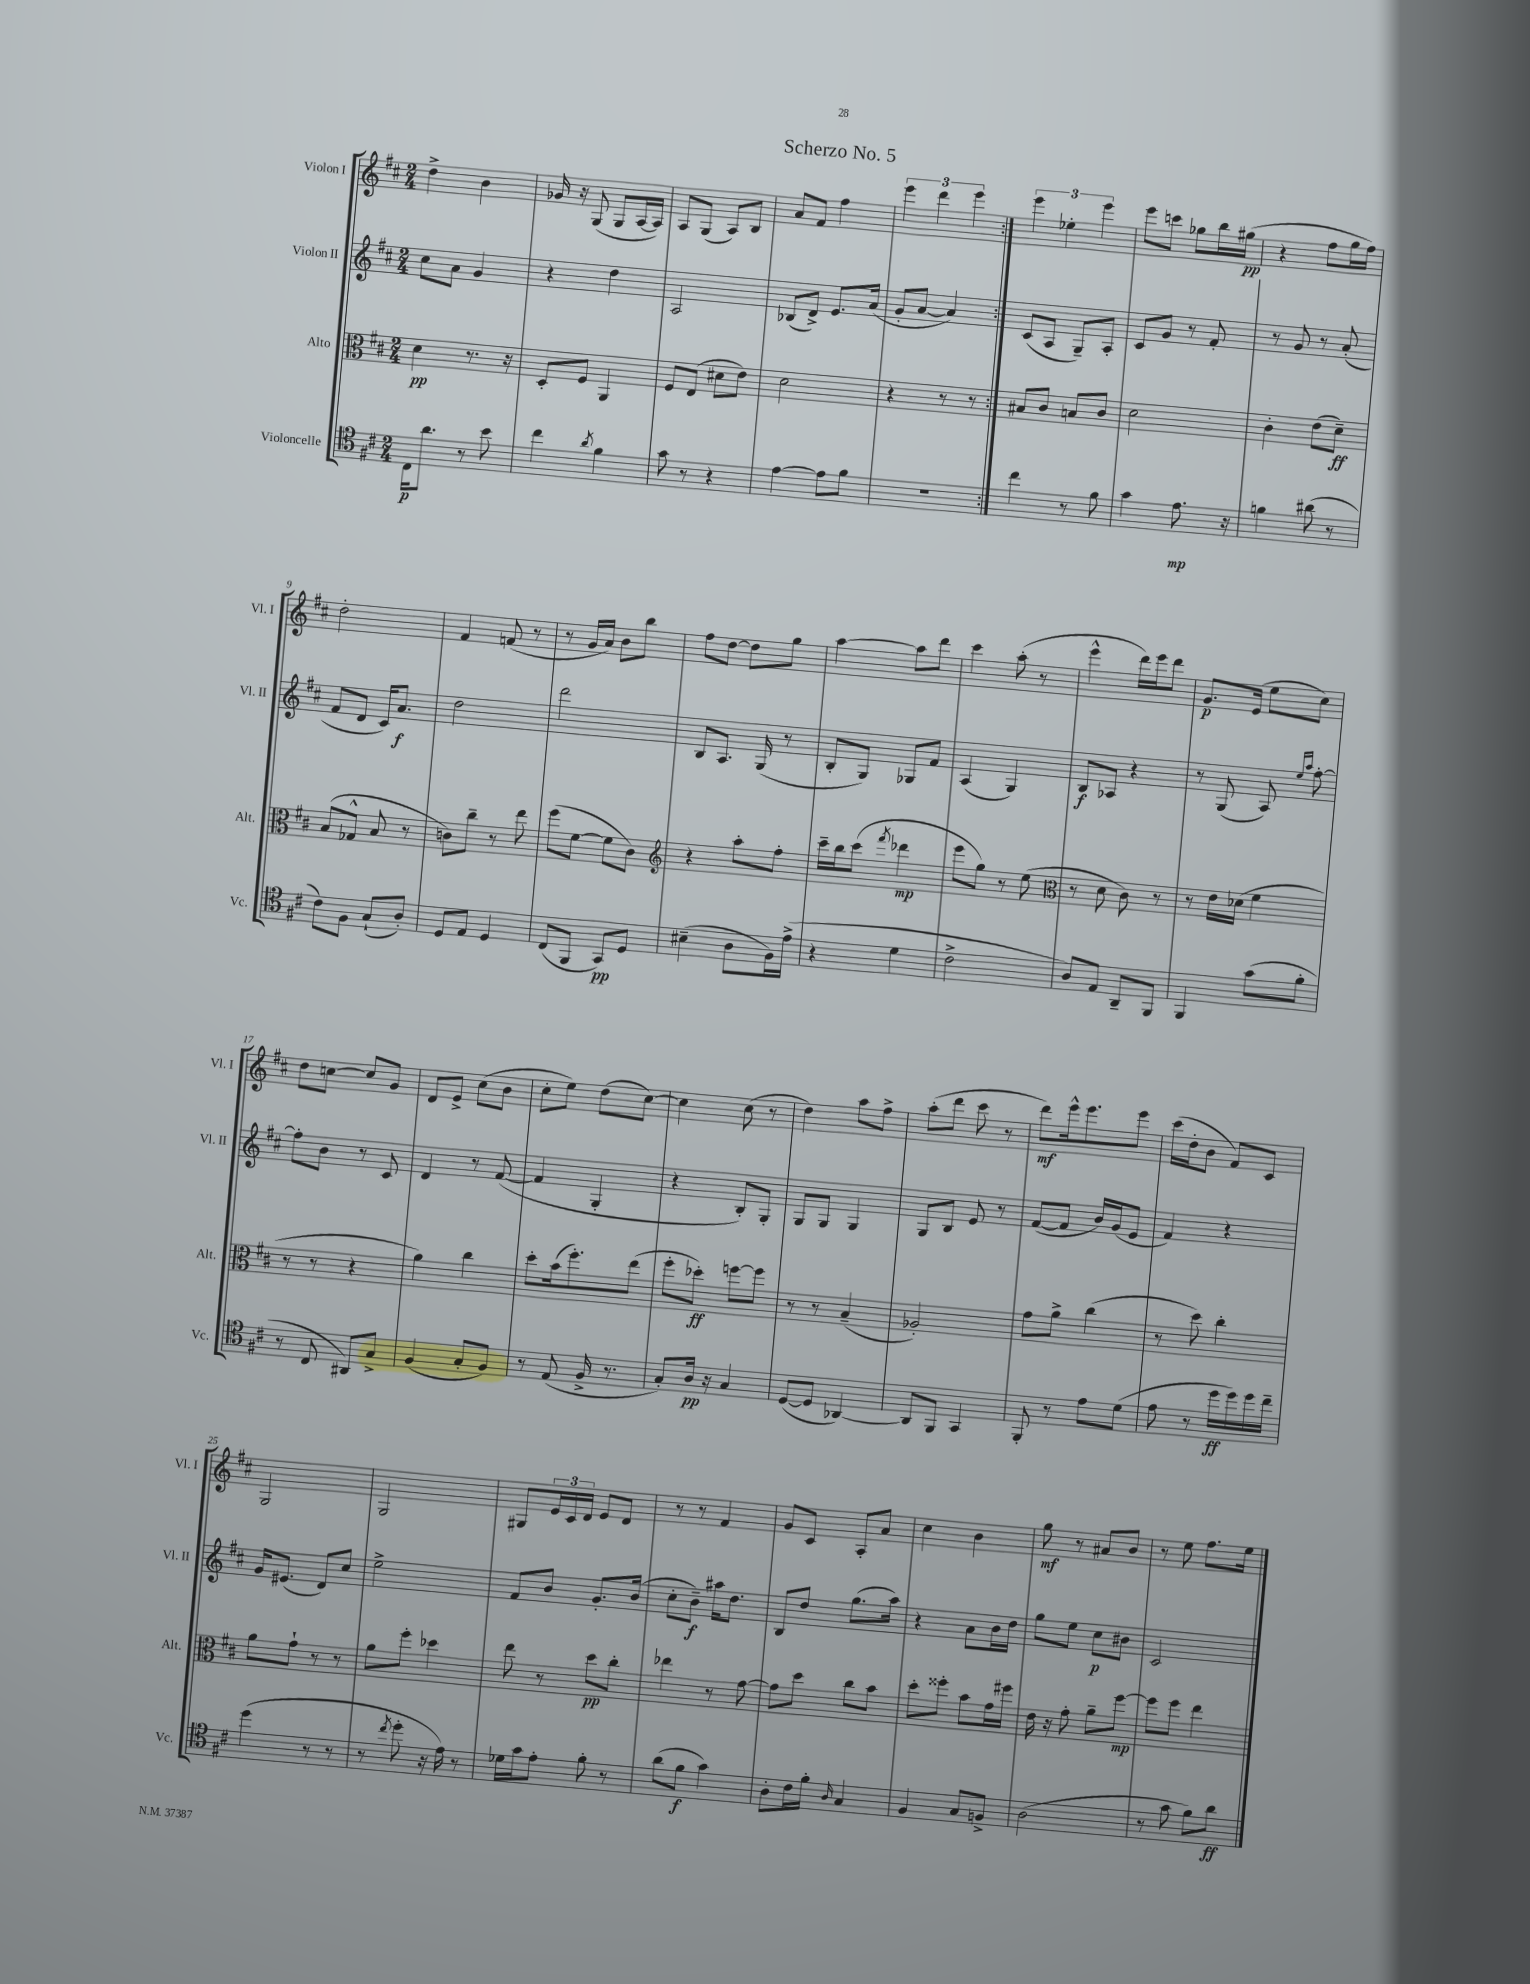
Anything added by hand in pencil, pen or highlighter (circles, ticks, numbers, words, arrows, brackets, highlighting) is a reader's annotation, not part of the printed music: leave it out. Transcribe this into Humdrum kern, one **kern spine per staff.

**kern	**kern	**kern	**kern
*staff4	*staff3	*staff2	*staff1
*clefC4	*clefC3	*clefG2	*clefG2
*k[f#c#]	*k[f#c#]	*k[f#c#]	*k[f#c#]
*M2/4	*M2/4	*M2/4	*M2/4
16C#	4d	8cc#	4dd^
8.a	.	.	.
.	.	8a	.
8r	8.r	4g	4b
8b	.	.	.
.	16r	.	.
=	=	=	=
4cc#	8D'	4r	16g-
.	.	.	16r
.	8F#	.	(8G
8qa	.	.	.
4f#	4AA	4dd	8G
.	.	.	[16A
.	.	.	16A])
=	=	=	=
8g	8F#	2A	8A
8r	(8E	.	(8G
4r	8d#	.	8A)
.	8e)	.	8B
=	=	=	=
[4e	2d	(8B-	8a
.	.	8d^)	8f#
8e]	.	8.e	4ff#
8f#	.	.	.
.	.	(16a	.
=	=	=	=
2r	4r	8g'	6eee
.	.	[8a	.
.	.	.	6ddd
.	8r	4a])	.
.	.	.	6eee
.	8r	.	.
=:|!	=:|!	=:|!	=:|!
4cc#	8B#	(8c#	6eee
.	8c#	8A	.
.	.	.	6ee-'
8r	8B	8G~)	.
.	.	.	6eee
8f#	8c#	8A'	.
=	=	=	=
4g	2d	8c#	8eee
.	.	8g	8ccc
8.e	.	8r	8gg-
.	.	8f#'	16bb
16r	.	.	(16gg#
=	=	=	=
4f	4c#'	8r	4r
.	.	8g	.
(8a#	(8e	8r	8ff#
8r	8d~)	(8a'	16gg
.	.	.	16ff#)
=	=	=	=
8c#)	(8B	8f#	2dd'
8F#	8G-^^	8d	.
(8G`	8B	16c#)	.
.	.	8.a	.
8A')	8r	.	.
=	=	=	=
8D	8c)	2dd	4f#
8E	8cc#~	.	.
4D	8r	.	(8f
.	8ee	.	8r
=	=	=	=
(8C#	(8ff#	2ddd	8r
8FF#	[8f#	.	16g
.	.	.	16a)
8GG)	8f#]	.	8b
8D	8c#)	.	8bb
=	=	=	=
*	*clefG2	*	*
(4B#~	4r	8B	8ff#
.	.	8.A	[8dd
8A	8aa'	.	8dd]
.	.	(16G	.
16F#)	8ff#'	8r	8gg
(16e^	.	.	.
=	=	=	=
4r	16ccc#~	8B'	[4aa
.	16bb	.	.
.	(8ccc#	8G)	.
.	8qfff#	.	.
4d	4ddd-	8G-	8aa]
.	.	8f#	8ddd
=	=	=	=
2c#^	8eee	(4A	4ccc#
.	8gg)	.	.
.	8r	4G)	(8aa'
.	(8ee	.	8r
=	=	=	=
*	*clefC3	*	*
8A)	8r	8B	4eee^^
8E	8d	8A-	.
8AA~	8c#)	4r	16ddd)
.	.	.	16eee
8FF#	8r	.	8ddd
=	=	=	=
4FF#	8r	8r	8.g
.	16e	(8G	.
.	(16d-	.	(16e
(8g	4f#	8A)	8ee
.	.	16qqee	.
.	.	16qqaa	.
8f#'	.	[8ff#'	8cc#)
=	=	=	=
8r	8r	8ff#']	8dd
8C#	8r	8b	[8cc
8AA#)	4r	8r	8cc]
8G^	.	8c#	8g
=	=	=	=
(4F#	4a)	4d	8d
.	.	.	8e^
8G'	4cc#	8r	(8cc#
8F#)	.	([8f#	8b
=	=	=	=
8r	8dd'	4f#]	8cc#'
(8E	(16b	.	8ee)
.	8.ff#')	.	.
16F#^	.	4G'	(8dd
8.r	.	.	.
.	(8ee	.	[8cc#)
=	=	=	=
8G')	8ff#'	4r	4cc#]
16A	8dd-')	.	.
16r	.	.	.
4G	[8ff	8B')	(8cc#
.	8ff]	8G'	8r
=	=	=	=
([8D	8r	8G	4dd)
8D]	8r	8G	.
[4AA-)	(4B~	4G	8aa
.	.	.	8ff#^
=	=	=	=
8AA-]	2A-')	8G	(8aa'
8FF#	.	8B	8ddd
4GG	.	8e	8ccc#
.	.	8r	8r
=	=	=	=
8FF#'	8g	([8f#	8ddd)
8r	8a^	8f#]	16eee^^
.	.	.	8.eee
8e	(4cc#	16b)	.
.	.	(16g	.
(8d	.	8e	8eee
=	=	=	=
8e	8r	4f#)	(16ccc#
.	.	.	16dd'
8r	8dd)	.	8b
16dd	4cc#'	4r	8f#)
16dd)	.	.	.
16dd	.	.	8c#
16cc#~	.	.	.
=	=	=	=
(4dd	8a	16g	2G
.	.	(8.e#	.
.	8g`	.	.
8r	8r	8d)	.
8r	8r	8cc#	.
=	=	=	=
8r	8a	2ee^	2G
8qcc#	.	.	.
8dd'	8ff#'	.	.
16r	4dd-	.	.
16e)	.	.	.
8r	.	.	.
=	=	=	=
16d-	8ee	8f#	8G#
16g	.	.	.
8e'	8r	8b	24e
.	.	.	24c#
.	.	.	24d
8f#'	8dd	8.g'	8e
8r	8cc#'	.	8d
.	.	(16b	.
=	=	=	=
(8a	4ee-	8cc#'	8r
8f#	.	8b~)	8r
4g)	8r	16aa#	4f#
.	.	8.dd	.
.	[8g	.	.
=	=	=	=
8A'	8g]	8B	8g
16c#	8dd	8dd	8c#
16f#'	.	.	.
16qqA	.	.	.
4G	8cc#	(8.gg	8A'
.	8b	.	8a
.	.	16aa)	.
=	=	=	=
4F#	8dd'	4r	4cc#
.	8ff##'	.	.
8G	8b	8a	4b
8F^	16g	16b	.
.	16ff#	16dd	.
=	=	=	=
(2A	16e	8gg	8gg
.	16r	.	.
.	8g'	8ee	8r
.	8a~	8cc#	8a#
.	[8ff#	8b#	8b
=	=	=	=
8r	8ff#]	2c#	8r
8g	8ff#	.	8ee
8f#)	4ee	.	8.ff#
8a	.	.	.
.	.	.	16ee
==	==	==	==
*-	*-	*-	*-
